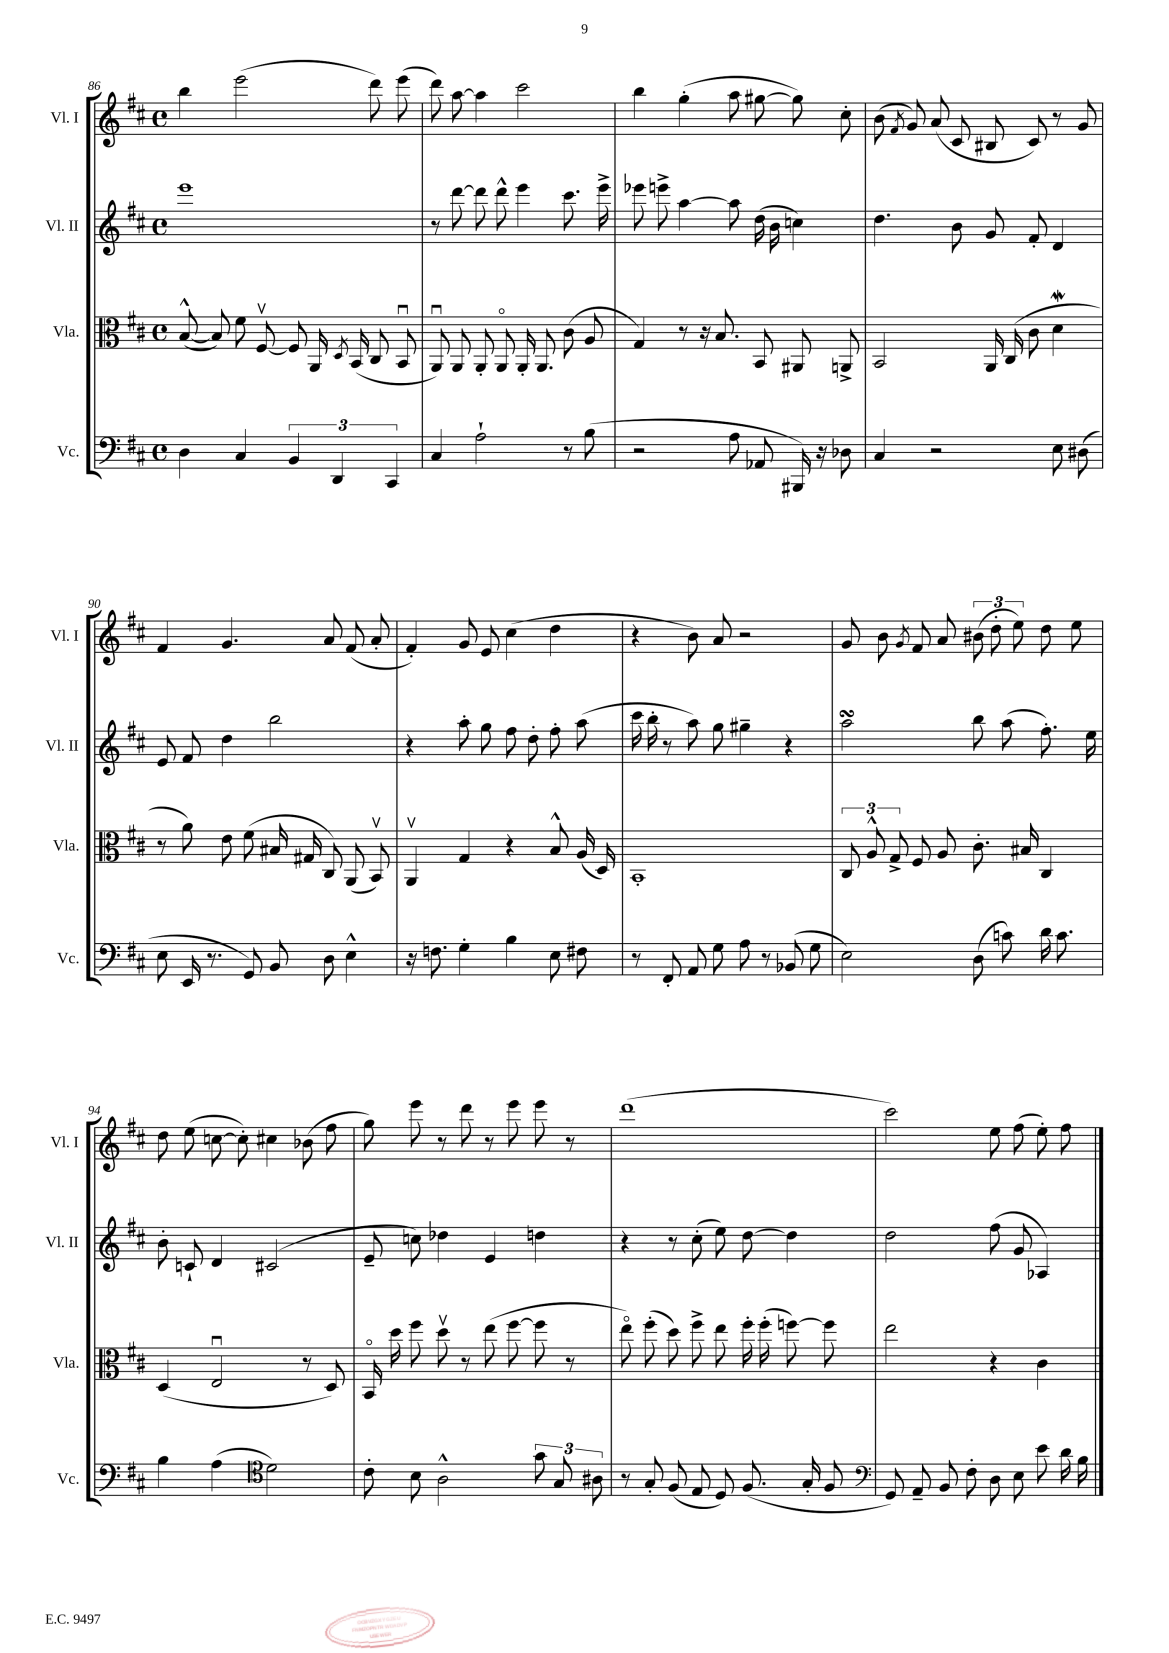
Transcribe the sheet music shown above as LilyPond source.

<<
\new StaffGroup <<
\new Staff = "s0" \with { instrumentName = "Vl. I" shortInstrumentName = "Vl. I" } {
    \clef treble \key d \major \defaultTimeSignature \time 4/4
    \autoBeamOff b''4 e'''2( d'''8) e'''8( |
    d'''8) a''8~ a''4 cis'''2 |
    b''4 g''4-.( a''8 gis''8~ gis''8) cis''8-. |
    b'8( \acciaccatura { fis'8 } g'8) a'8( cis'8 bis8 cis'8) r8 g'8 |
    fis'4 g'4. a'8 fis'8( a'8-. |
    fis'4-.) g'8 e'8 cis''4( d''4 |
    r4 b'8) a'8 r2 |
    g'8 b'8 \acciaccatura { g'8 } fis'8 a'8 \tuplet 3/2 { bis'8( d''8-. e''8) } d''8 e''8 |
    d''8 e''8( c''8~ c''8-.) cis''4 bes'8( fis''8 |
    g''8) e'''8 r8 d'''8 r8 e'''8 e'''8 r8 |
    d'''1( |
    cis'''2) e''8 fis''8( e''8-.) fis''8 \bar "|." |
}
\new Staff = "s1" \with { instrumentName = "Vl. II" shortInstrumentName = "Vl. II" } {
    \clef treble \key d \major \defaultTimeSignature \time 4/4
    \autoBeamOff e'''1 |
    r8 d'''8~ d'''8 d'''8-^ e'''4 cis'''8. e'''16-> |
    ees'''8 e'''8-> a''4~ a''8 d''16( b'16 c''4) |
    d''4. b'8 g'8 fis'8-. d'4 |
    e'8 fis'8 d''4 b''2 |
    r4 a''8-. g''8 fis''8 d''8-. fis''8-. a''8( |
    cis'''16 b''16-. r8 a''8) g''8 gis''4-- r4 |
    a''2\turn b''8 a''8( fis''8.-.) e''16 |
    b'8-. c'8-! d'4 cis'2( |
    e'8-- c''8) des''4 e'4 d''4 |
    r4 r8 cis''8-.( e''8) d''8~ d''4 |
    d''2 fis''8( g'8 aes4) \bar "|." |
}
\new Staff = "s2" \with { instrumentName = "Vla." shortInstrumentName = "Vla." } {
    \clef alto \key d \major \defaultTimeSignature \time 4/4
    \autoBeamOff b8~-^( b8) fis'8 fis8~\upbow fis8 a,16 \acciaccatura { d8 } b,16( cis8 b,8\downbow |
    a,8\downbow) a,8 a,8-. a,8\flageolet a,16-. a,8. cis'8( a8 |
    g4) r8 r16 b8. b,8 ais,8 a,8-> |
    b,2 a,16 cis16( cis'8 d'4\mordent |
    r8 a'8) e'8 fis'8( bis16 gis16 cis8) a,8( b,8\upbow) |
    a,4\upbow g4 r4 b8-^ a16( d16) |
    b,1-. |
    \tuplet 3/2 { cis8 a8-^ g8-> } fis8 a8 cis'8.-. bis16 cis4 |
    d4( e2\downbow r8 d8) |
    b,16\flageolet d''16 fis''8 d''8\upbow r8 e''8( fis''8~ fis''8 r8 |
    e''8\flageolet) fis''8-.( d''8) fis''8-> e''8 fis''16-. fis''16-.( f''8~) f''8 |
    e''2 r4 cis'4 \bar "|." |
}
\new Staff = "s3" \with { instrumentName = "Vc." shortInstrumentName = "Vc." } {
    \clef bass \key d \major \defaultTimeSignature \time 4/4
    \autoBeamOff d4 cis4 \tuplet 3/2 { b,4 d,4 cis,4 } |
    cis4 a2-! r8 b8( |
    r2 a8 aes,8 bis,,16) r16 des8 |
    cis4 r2 e8 dis8( |
    e8 e,16 r8. g,8) b,8 d8 e4-^ |
    r16 f8. g4-. b4 e8 fis8 |
    r8 fis,8-. a,8 g8 a8 r8 bes,8( g8 |
    e2) d8( c'8) d'16 c'8. |
    b4 a4( \clef tenor d'2) |
    cis'8-. b8 a2-^ \tuplet 3/2 { g'8 g8 ais8 } |
    r8 g8-. fis8( e8 d8) fis8.( g16-. fis8 |
    \clef bass g,8) a,8-- b,8 fis8-. d8 e8 e'8 d'16 b16 \bar "|." |
}
>>
>>
\layout { \context { \Score currentBarNumber = #86 } }
